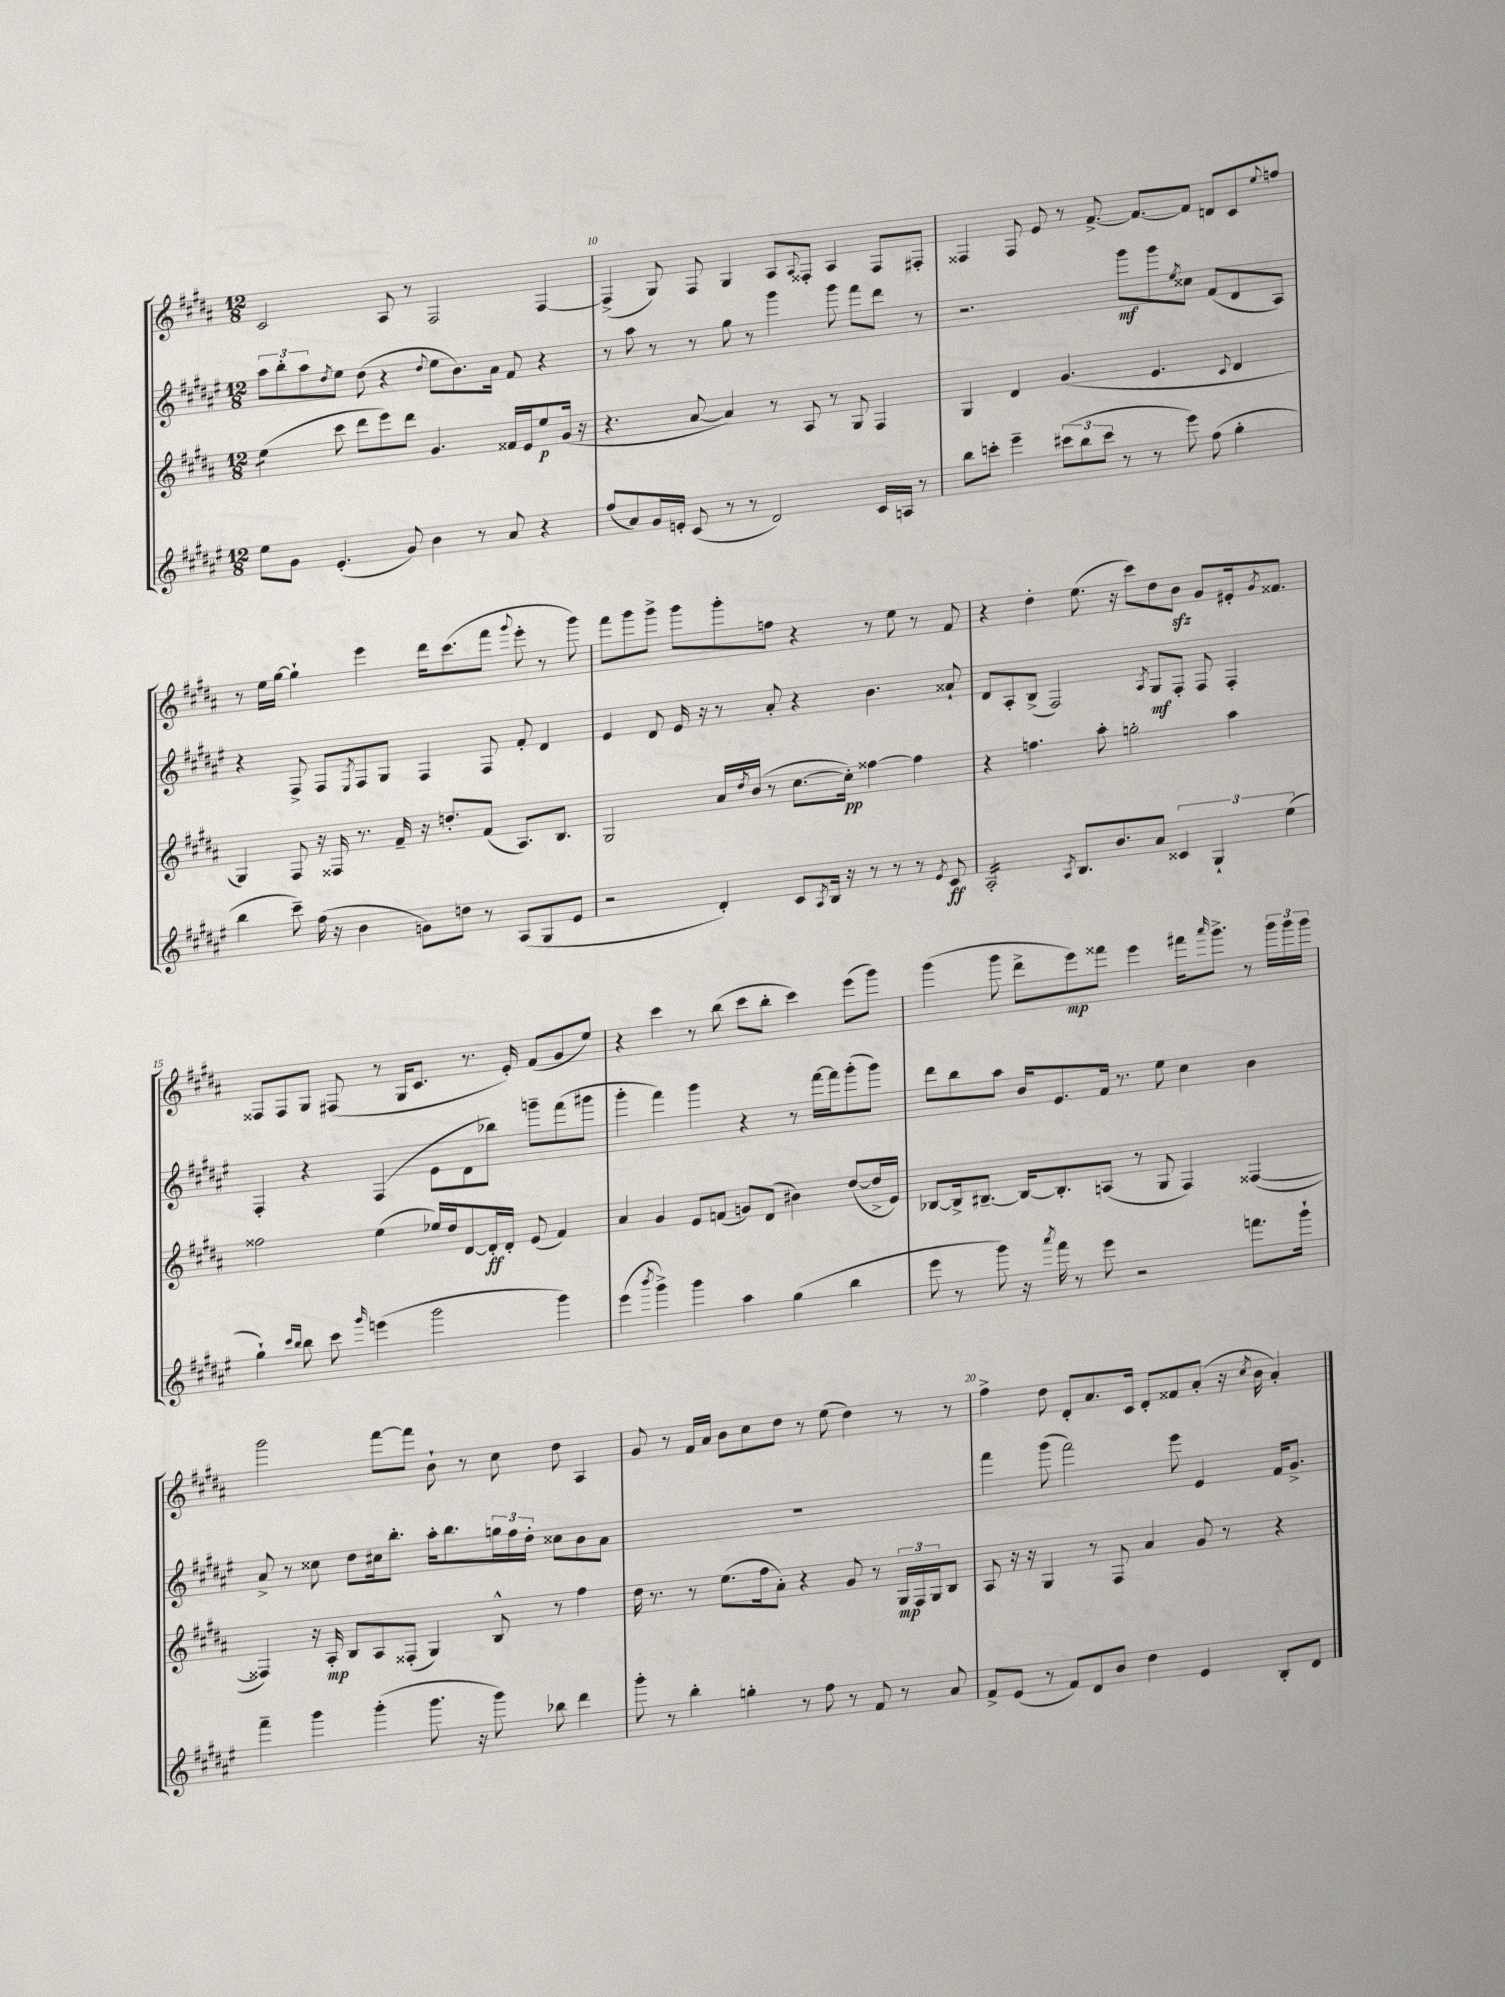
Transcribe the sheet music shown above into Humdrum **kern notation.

**kern	**kern	**kern	**kern
*staff4	*staff3	*staff2	*staff1
*clefG2	*clefG2	*clefG2	*clefG2
*k[f#c#g#d#a#e#]	*k[f#c#g#d#a#]	*k[f#c#g#d#a#e#]	*k[f#c#g#d#a#]
*M12/8	*M12/8	*M12/8	*M12/8
8ee#\L	(4ee\	12aa#\L	2c#/
.	.	12bb'\	.
8g#\J	.	.	.
.	.	12aa#\	.
.	.	8qdd#/	.
(4.e#'/	8ccc#\	8ee#\J	.
.	8ddd#\L	(8dd#\	.
.	8eee\)	4r	8A#/
8g#/)	8ddd#\J	.	8r
.	.	8qqdd#/	.
4b\	4.g#/	8ee#\L	2F#/
.	.	8.b\)	.
8r	.	.	.
.	.	16a#\Jk	.
8a#/	16f##/LL	8f#/	.
.	16e/J	.	.
4r	8ee/	4r	[4F#/
.	(16g#/Jk	.	.
.	16r	.	.
=	=	=	=
(8ff#/L	4.r	8r	(4F#^/]
8a#/)	.	8aa#\	.
16g#/L	.	8r	8G#/)
16e'/JJ	.	.	.
(8c#/	[8a#/	8r	8F#/
8r	4a#/])	8gg#\	4G#/
8r	.	8r	.
2d#/)	8r	4ggg#\	8A#/L
.	.	.	8qqA#/
.	8A#/	.	8F##'/J
.	8r	8ggg#\	4A#/
.	8G#/	8fff#\L	.
16c#/LL	4F#/	8ddd#\J	8F##/L
16A/JJ	.	.	.
8r	.	8r	8F#'/J
=	=	=	=
8bb\L	4G#/	2.r	4F##/
8ccc'\J	.	.	.
4eee#~\	4d#/	.	8F##/
.	.	.	8e/
(12ccc#\L	(4.g#/	.	8r
12bb\	.	.	.
.	.	.	[8.f#^/
12ccc#\J	.	.	.
8r	.	8ggg#\L	.
.	.	.	8.f#/_L
8r	4.e/	8ggg#\	.
.	.	8qee#/	.
8eee#\)	.	8cc##\J	8f#/]J
(8ff#\	.	(8f#/L	8d/L
.	8qqc#/	.	.
4gg#'\	4d#/	8d#/	8c#/
.	.	.	8qqee/
.	.	8A#/J)	8ff/J
=	=	=	=
4bb\	4G#/)	4r	8r
.	.	.	16ee\LL
.	.	.	[16gg#\JJ
8ccc#~\)	8F#/	8F#^/	4gg#`\]
(16ff#\	16r	8F#/L	.
16r	16F##/	.	.
.	.	8qE#/	.
4b\	8.r	8F#/	4eee\
.	.	8G#/J	.
.	16f#~/	.	.
8g\L)	16r	4F#/	16ddd#\LK
.	8.dd'/L	.	(8.ccc#\
8dd\J	.	.	.
8r	(8f#/J	8F#/	8fff#\J
.	.	.	8qqggg#/
(8A#/L	8.A#/L)	8f#'/	8eee'\
8G#/	.	4d#/	8r
.	8.B/J	.	.
8e#/J	.	.	8ggg#\)
=	=	=	=
2r	2G#/	4e#/	8fff#\L
.	.	.	8ggg#\
.	.	8d#/	8ggg#^\J
.	.	16e#/	8ggg#\L
.	.	16r	.
4d#'/)	16a#/LL	8r	8ggg#'\
.	8qdd#/	.	.
.	(16b/JJ	.	.
.	8r	8a#'/	8ff\J
8c#/L	[8.cc#\L	4r	4r
8qA#/	.	.	.
16B/Jk	.	.	.
16r	16cc#'\]Jk)	.	.
8r	[4ff##\	4.b\	8r
8r	.	.	8ee\
8r	4ff##\]	.	8r
8qe#/	.	.	.
8c#/	.	8a##`/	8f#/
=	=	=	=
2A#'/	4r	8d#/L	4r
.	.	8A#'/	.
.	4.ff\	(8B^/J	4dd#'\
.	.	2F#/)	.
8qA#/	.	.	.
8.B/L	.	.	(8.ee\
.	8aa#'\	.	.
8.b/	.	.	16r
.	2gg'\	.	8ccc#\L)
.	.	8qA#/	.
8a#/J	.	8G#/L	8dd#\
6c##/	.	8F#'/J	8b\J
.	.	8F#/	8g#/L
6G#`/	.	.	.
.	4aa#\	4F#'/	16e#'/k
.	.	.	8qg#/
.	.	.	8.f##/J
(6ee#\	.	.	.
=	=	=	=
4gg#`\)	2ff##\	4F#'/	8F##/L
.	.	.	8F##/
16qqccc#/LL	.	.	.
16qqbb/JJ	.	.	.
8bb\	.	4r	8G#/J
8ccc#\	.	.	(8F#/
16qqggg#/	.	.	.
(4eee\	(4ee\	(4F#/	8r
.	.	.	16G#/LK
.	.	.	8.c#/J
2ggg#\	16ee-/LL)	8e#\L	.
.	16dd#/J	.	.
.	[8d#/	8d#\	8.r
.	16d#'/]L	8bb-\J)	.
.	16d#'/JJ	.	16e'/)
.	(8e/	8ggg~\L	(8f#/L
4ggg#\)	4f#/)	(8fff#\	8g#/
.	.	8ggg#\J	8ee/J)
=	=	=	=
(4eee#\	4a#/	4ggg#'\	4r
8qbbb/	.	.	.
4ggg#^\)	4g#/	4fff#\)	4ccc#\
4ggg#\	8e/L	4ggg#\	8r
.	(8f/J	.	(8bb\
4aa#\	8g/L)	4r	8ccc#\L
.	(8d#/J	.	8bb'\J
(4gg#\	4b#\)	8r	4ccc#\)
.	.	[16fff#\LL	.
.	.	16fff#\]J	.
4bb\	([8dd#/L	(8ggg#'\	(8eee\L
.	16dd#^/]L	8ggg#\J)	8ggg#\J)
.	16e/JJ)	.	.
=	=	=	=
8eee#\	[8B-/L	8ddd#\L	(4ggg#\
8r	16B-^/]k	8bb\	.
.	[8.B#~/J	.	.
8ggg#\)	.	8aa#\J	8ggg#\
16r	16B#/_LK	16b/LK	8ddd#^\L
8qaaa#/	.	.	.
16fff#\	8.B#'/]	8.e#/	.
8r	.	.	8eee\)
8eee#\	(8A/J	16f#/Jk	8fff##\J
.	.	8.r	.
2r	8r	.	4eee\
.	8G#/	8ee#\	.
.	4F#/)	4cc#\	16fff#\LK
.	.	.	16qqaaa#/
.	.	.	8.ggg#^\J
8.fff\L	([4F##/	4b\	8r
.	.	.	24ggg#\LL
.	.	.	24ggg#\
16ggg#`\Jk	.	.	.
.	.	.	24ggg#\JJ
=	=	=	=
4fff#~\	4F##/])	8a#^/	2ggg#\
.	.	8r	.
4ggg#\	16r	8cc##\	.
.	16A#'/	.	.
.	8B/L	8dd#\L	.
(4ggg#'\	8A#/	16cc#\k	[8fff#\L
.	.	8.bb'\J	.
.	(8F##'/J	.	8fff#\]J
8.ggg#\	4G#/)	16aa#'\LK	8b`\
.	.	8.bb\	.
.	.	.	8r
16r	.	.	.
8ggg#\)	8B^^/	24gg\L	8cc#\
.	.	24ff#\	.
.	.	24dd#'\JJ	.
8bb-\	8r	8cc##\L	8dd#\
4ddd#\	4ff#\	8b\	4A#/
.	.	8a#\J	.
=	=	=	=
8ggg#'\	16dd#\	1.r	8g#/
.	8.r	.	.
8r	.	.	8r
4bb'\	8r	.	16f#/LL
.	.	.	16a#/JJ
.	(8.ee\L	.	8b\L
4gg'\	.	.	8cc#\
.	16ff#\k	.	.
.	8a#'\J)	.	8dd#\J
8r	4r	.	8r
8ff#\	.	.	(8ee\
8r	8g#/	.	4dd#\)
8f#/	8r	.	.
8r	24G#/LL	.	8r
.	24F#/	.	.
.	24G#/J	.	.
8a#/	8B/J	.	8r
=	=	=	=
8f#^/L	8A#/	4fff#\	4ff#^\
(8e#/J	16r	.	.
.	16r	.	.
8r	4G#/	(8ggg#\	8dd#\
8f#/L)	.	2fff#\)	8d#'/L
8d#/	8r	.	8.a#/
8b/J	8F#/	.	.
.	.	.	16c#/Jk
4dd#\	4a#/	.	8d#'/L
.	.	8eee#\	8f##/
4e#/	8g#/	4e#/	(8a#'/J
.	8r	.	16r
.	.	.	8qcc#/
.	.	.	16b\
8B'/L	4r	16f#/LK	4a#'/)
.	.	8.g#^/J	.
8d#/J	.	.	.
==	==	==	==
*-	*-	*-	*-
